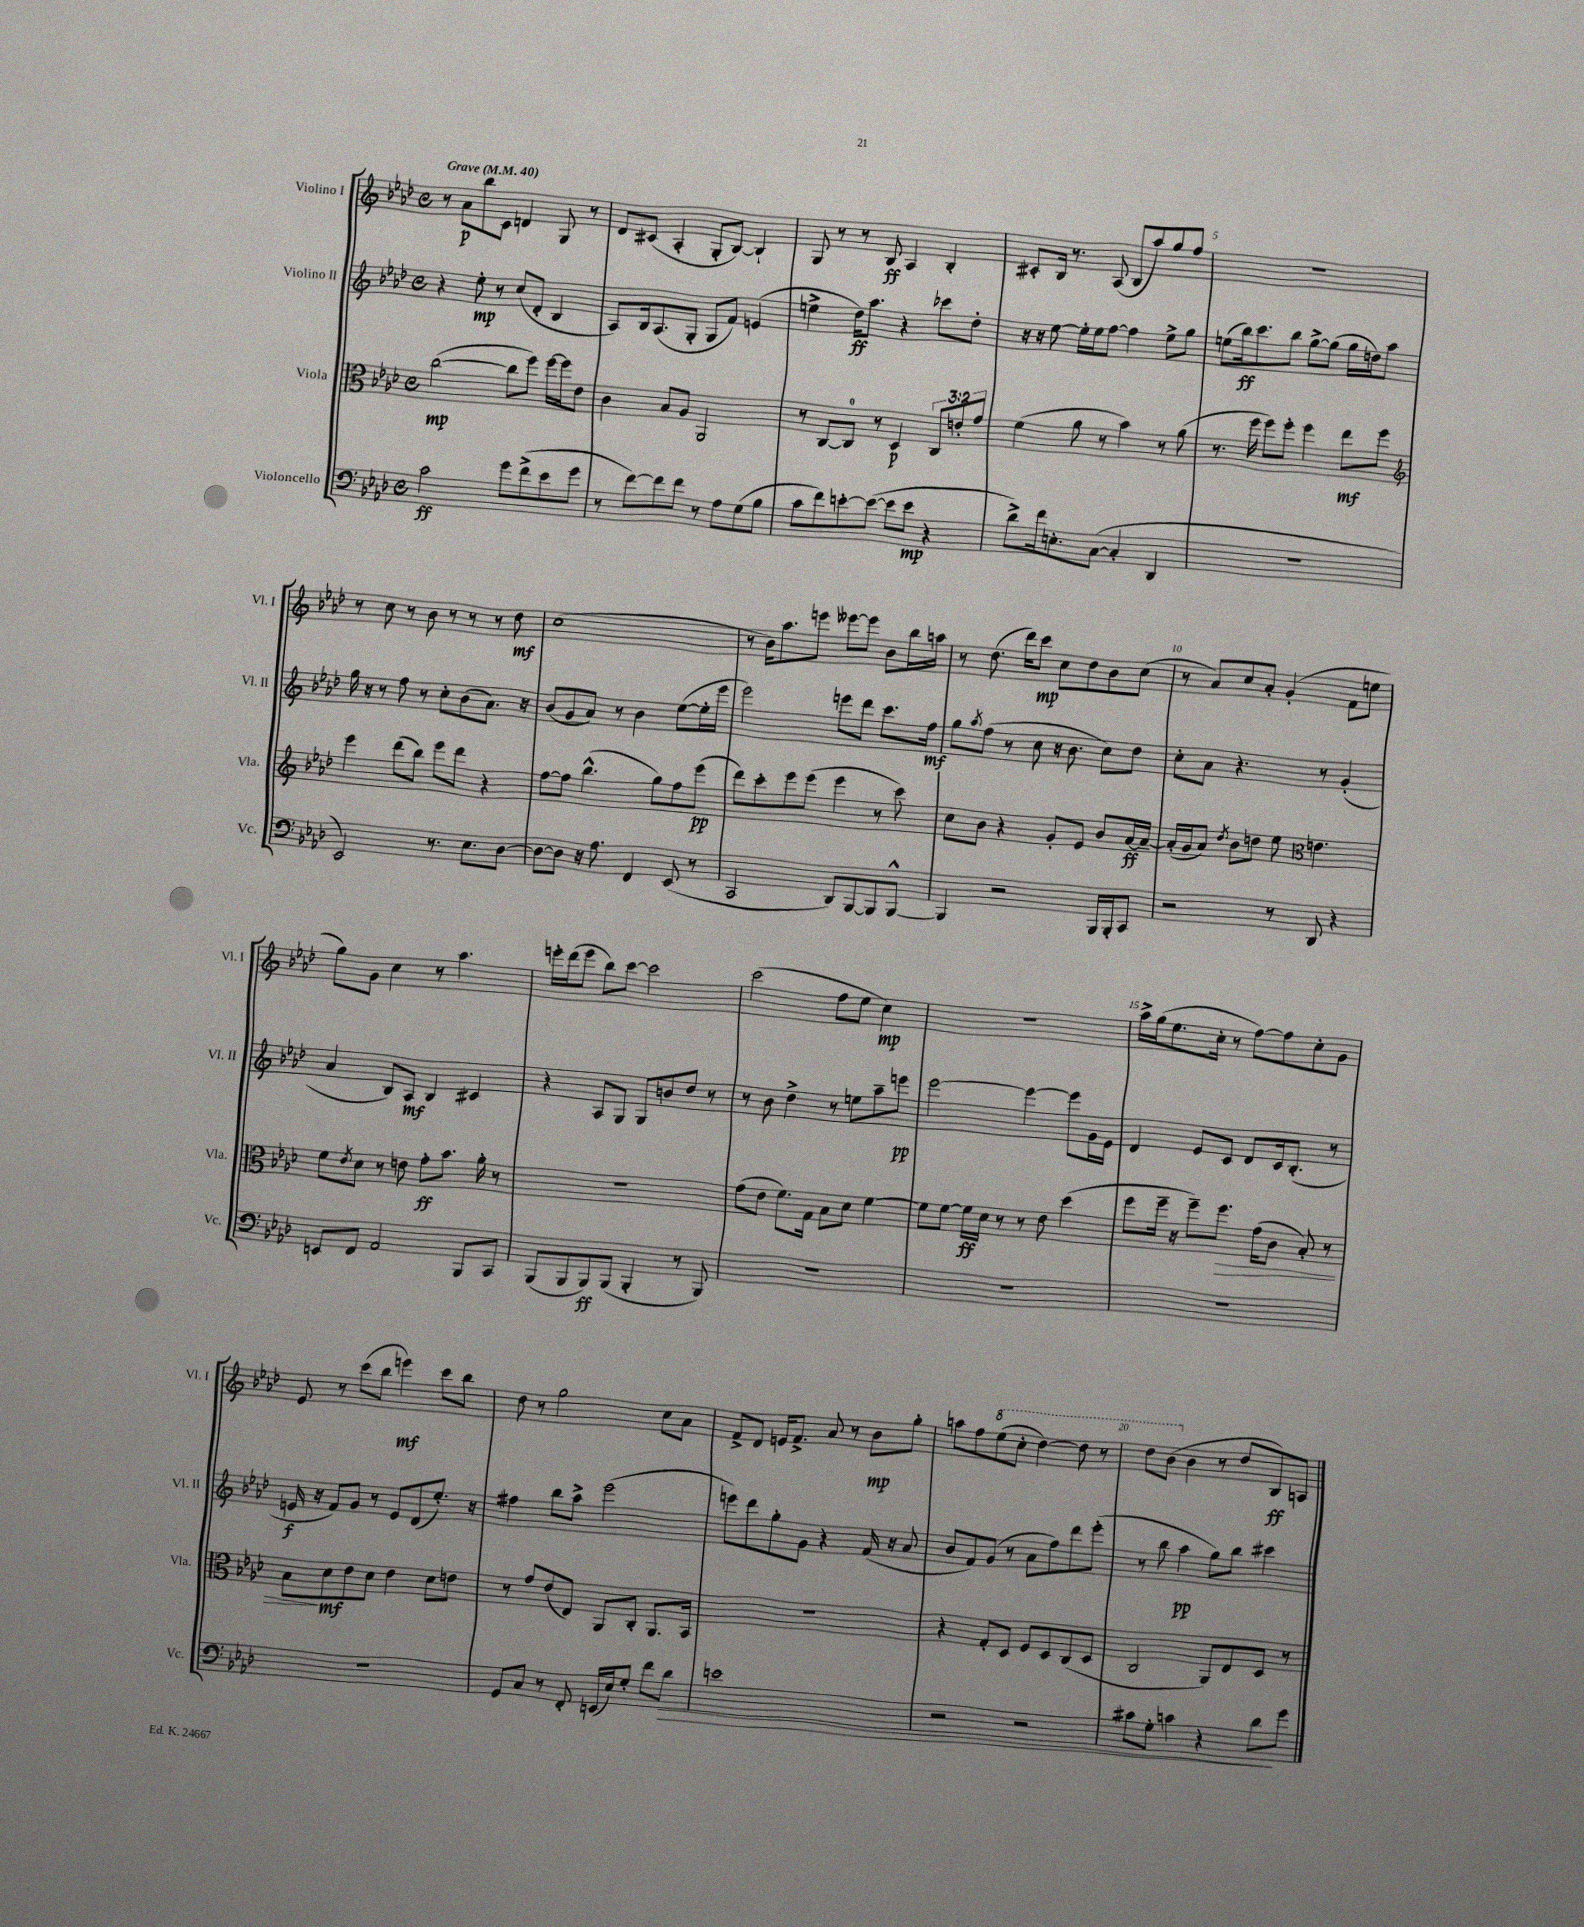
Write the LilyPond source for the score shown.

<<
\new StaffGroup <<
\new Staff = "s0" \with { instrumentName = "Violino I" shortInstrumentName = "Vl. I" } {
    \clef treble \key aes \major \defaultTimeSignature \time 4/4 \tempo "Grave" 4 = 40
    r8 aes'8\p bes''8 c'8 d'4 g8 r8 |
    des'8 cis'8( aes4-. g8-. bes8~) bes4-! |
    g8 r8 r8 bes8\ff aes4 bes4-. |
    cis'8-. bes16 r8. aes8( bes8 aes''8) g''8 f''8 |
    R1 |
    r8 c''8 r8 bes'8 r8 r8 r8 des''8\mf |
    c''1( |
    r8 bes'16) aes''8. e'''8 eeses'''8~ eeses'''8 bes'8 bes''16 a''16 |
    r8 des''8.( des'''16) c'''8\mp c''8 des''8 bes'8 c''8( |
    r8 aes'8) c''8 aes'8-. g'4-.( f'8 e''8 |
    g''8) g'8 c''4 r8 aes''4. |
    e'''16-. des'''16( e'''8 bes''8) c'''8~ c'''2 |
    c'''2( f''8 ees''8 c''4\mp) |
    R1 |
    aes''16-> g''16( ees''8. c''16-. r8 f''8~) f''8 c''8-. g'8 |
    ees'8 r8 c'''8( bes''8 e'''4\mf) c'''8 bes''8 |
    des''8 r8 g''2 c''8 aes'8 |
    f'8-> des'8 e'16 f'8.-> aes'8 r8 bes'8\mp g''8-. |
    a''8 f''8 \ottava #1 ees'''8( c'''8-. des'''4~) des'''8 r8 |
    des'''8 bes''8( \ottava #0 bes'4 r8 des''8 bes8\ff) a8 \bar "|." |
}
\new Staff = "s1" \with { instrumentName = "Violino II" shortInstrumentName = "Vl. II" } {
    \clef treble \key aes \major \defaultTimeSignature \time 4/4
    r4 ees''8-.\mp r8 c''8( des'8-. bes4 |
    aes8) bes16 aes8.( g8-. g8 f'8) e'4( |
    e''4-> des''16\ff) aes''8. r4 ces'''8 des''8-. |
    r16 r16 ees''8~ ees''16-. ees''16 f''8~ f''4 ees''8-> g''8 |
    e''8( bes''16\ff) c'''8. bes''8 g''8~-> g''8( g''16 d''16) aes''8 |
    g''16 r16 r8 f''8 r8 c''8-. bes'8( aes'8.) r16 |
    bes'8( g'8 aes'8) r8 bes'4 ees''8~( ees''16-. ees'''16 |
    ees'''2) e'''8 des'''8 c'''8. f''16\mf |
    g''8 \acciaccatura { aes''8 } f''8( r8 c''8 r16 bes'8. c''8) des''8 |
    c''8-. aes'8 r4. r8 g'4-.( |
    aes'4 bes8) aes8\mf bes4 cis'4 |
    r4 aes8 g8 g8 b'8 des''8 r8 |
    r8 bes'8 des''4-> r8 e''8 aes''8-- e'''8\pp |
    ees'''2~ ees'''4~ ees'''8 g'16 ees'16 |
    des'4 ees'8 c'8 des'8 c'16 bes8.-.( r8 |
    e'16\f r16 f'8) g'8 r8 e'8 des'8( ees''8.-.) r16 |
    fis''4 bes''8 aes''8-> ees'''2( |
    e'''8) des'''8 g''8-. g'8 r4 f'16( r16 aes'8 |
    bes'8 f'8) g'8( r8 aes'8 f''8) des'''8 ees'''8-.( |
    r8 bes''8 aes''4\pp g''8) bes''8 cis'''4 \bar "|." |
}
\new Staff = "s2" \with { instrumentName = "Viola" shortInstrumentName = "Vla." } {
    \clef alto \key aes \major \defaultTimeSignature \time 4/4 \override Staff.TupletNumber.text = #tuplet-number::calc-fraction-text
    c''2~\mp( c''8 f''8) f''16~ f''16 ees'8 |
    c'4 bes8 aes8 aes,2 |
    r8 c8~ c8-0 r8 des4\p \tuplet 3/2 { c8 e'8-. g'8 } |
    f'4( aes'8 r8 bes'4) r8 aes'8( |
    r8. f''16 f''8) f''8-. f''4 ees''8\mf f''8 |
    \clef treble ees'''4 des'''8( bes''8) ees'''8 des'''8 r4 |
    f''8~ f''8 bes''4.-^( g''8) f''8 ees'''8\pp( |
    des'''8) c'''8-. ees'''8 ees'''8( ees'''4 r8 c'''8) |
    c''8 bes'8 r4 g'8-. ees'8 bes'8 aes'16~\ff aes'16~-- |
    aes'16-.( g'16 aes'8) \acciaccatura { des''8 } bes'8 d''8 ees''8 \clef alto e'4. |
    f'8 \acciaccatura { ees'8 } des'8 r8 e'8 g'8-.\ff bes'8. aes'16-. r8 |
    R1 |
    g'8( ees'8 f'8.) g16 bes8 des'8 f'4~ |
    f'8 f'8~ f'16\ff des'16 r8 r8 ees'8 des''4( |
    f''8 f''16-- r16 f''8--) f''8.\> g'16( c'8 bes8-.) r8 |
    bes8\! des'8\mf ees'8 des'8 ees'4 des'8 e'8 |
    r8 g'8 ees'8( ees8) aes,8 c8-. aes,8. bes,16 |
    R1 |
    r4 g8-. des8 f8 des8 c8( des8 |
    c2 aes,8) ees8 des8 r8 \bar "|." |
}
\new Staff = "s3" \with { instrumentName = "Violoncello" shortInstrumentName = "Vc." } {
    \clef bass \key aes \major \defaultTimeSignature \time 4/4
    c'2\ff g'8 f'8->( ees'8 g'8 |
    r8 f'8~) f'8 f'8 r8 aes8 g8( bes8 |
    c'8 f'8) e'8~-. e'8~( e'8 e'8\mp r4 |
    des'8->) f'16 e8.-. c8~( c4-. des,4 |
    r1 |
    ees,2) r8. ees8. des8~ |
    des8~ des8 r16 aes8. f,4 ees,8( r8 |
    c,2 des,8) bes,,8~ bes,,8 bes,,8~-^ |
    bes,,4 r2 bes,,16 bes,,16-. c,8 |
    r2 r8 des,8 r4 |
    e,8 f,8 aes,2 bes,,8 c,8 |
    bes,,8( bes,,8 bes,,8\ff) bes,,8( bes,,4-. r8 bes,,8) |
    R1 |
    R1 |
    R1 |
    R1 |
    g,8 c8 r8 f,8-. e,16( ees16) g8-. f'8 des'8\> |
    e'1 |
    r2 r2 |
    cis'8 g8-. c'4 r4 des'8\! g'8 \bar "|." |
}
>>
>>
\layout { \context { \Score \override BarNumber.break-visibility = ##(#f #t #t) barNumberVisibility = #(every-nth-bar-number-visible 5) } }
